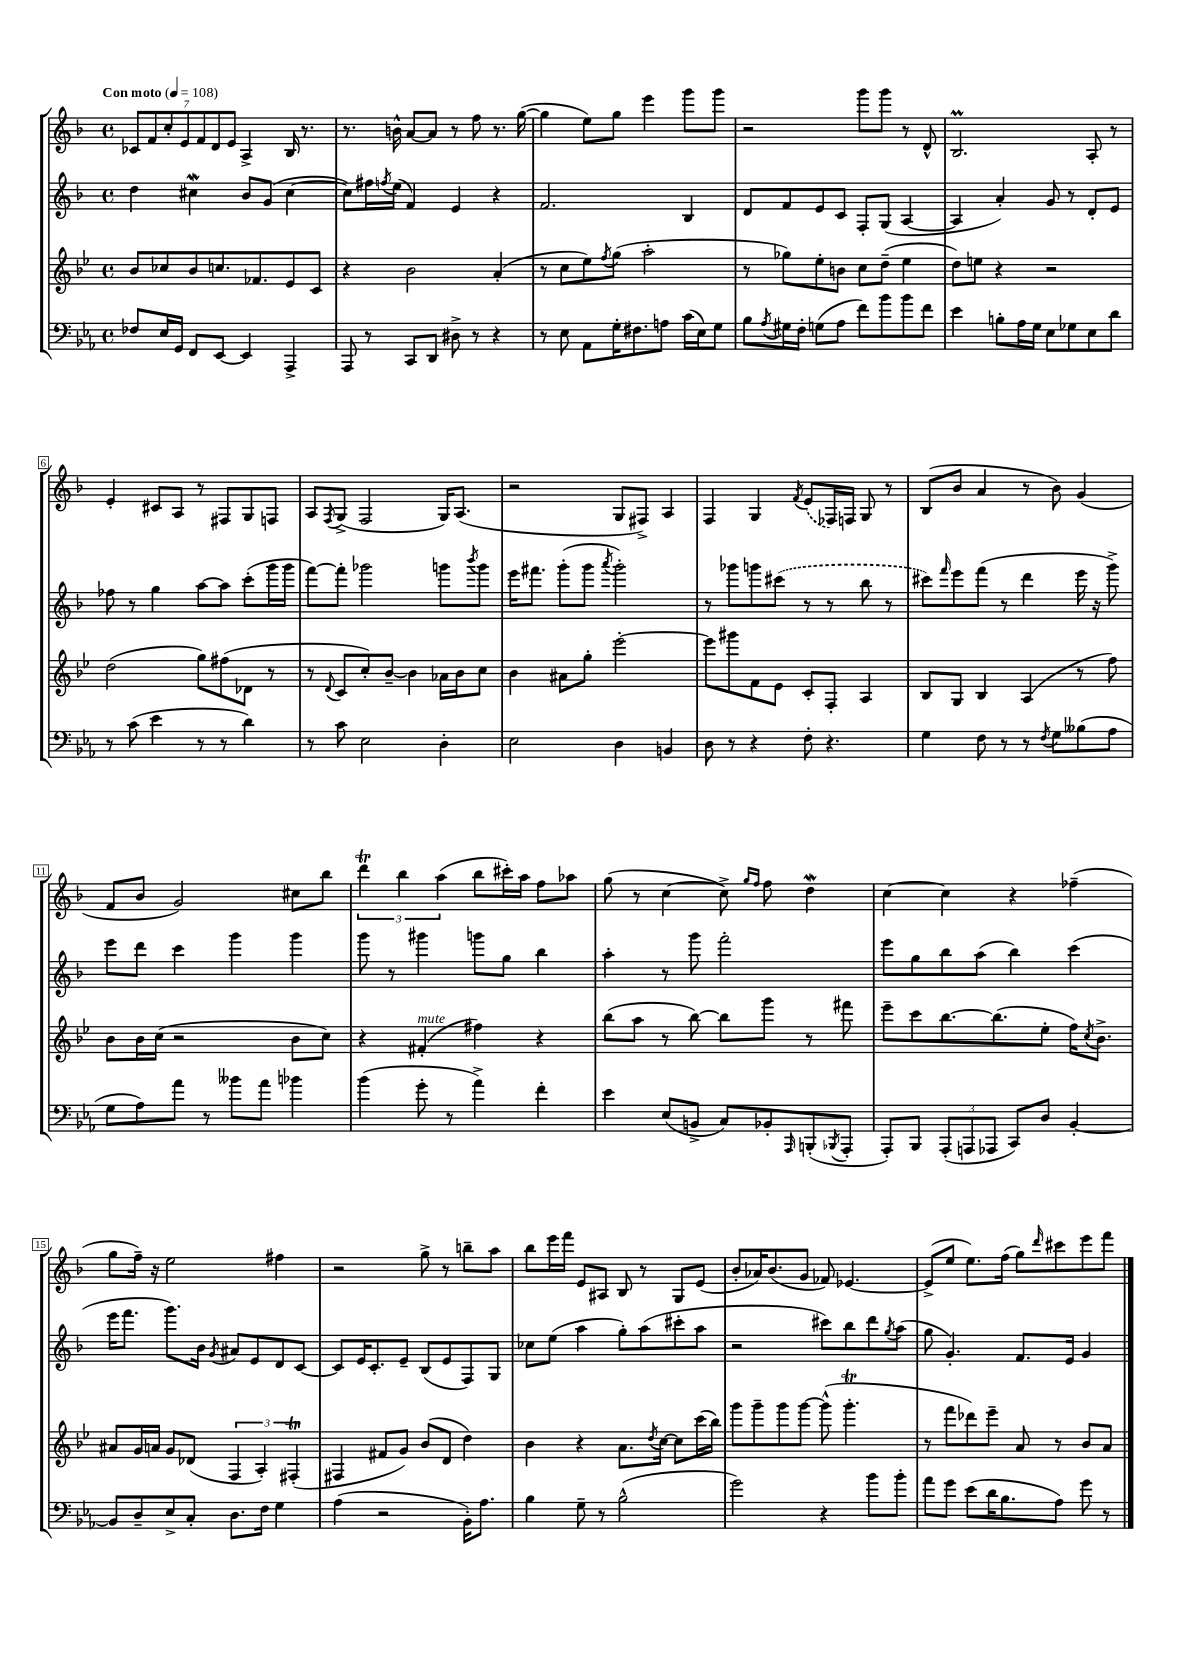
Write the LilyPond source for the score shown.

<<
\new StaffGroup <<
\new Staff = "s0" {
    \clef treble \key f \major \defaultTimeSignature \time 4/4 \tempo "Con moto" 4 = 108
    \tuplet 7/4 { ces'8 f'8 c''8-. e'8 f'8 d'8 e'8 } a4-> bes16 r8. |
    r8. b'16-^ a'8~ a'8 r8 f''8 r8. g''16~( |
    g''4 e''8) g''8 e'''4 g'''8 g'''8 |
    r2 g'''8 g'''8 r8 d'8-^ |
    bes2.\prall a8-. r8 |
    e'4-. cis'8 a8 r8 fis8 g8 f8 |
    a8 \acciaccatura { f8 } g8->( f2 g16) a8.( |
    r2 g8 fis8->) a4 |
    f4 g4 \acciaccatura { f'8 } \once \slurDashed e'8( fes16) f16 g8 r8 |
    bes8( bes'8 a'4 r8 bes'8) g'4( |
    f'8 bes'8 g'2) cis''8 bes''8 |
    \tuplet 3/2 { d'''4\trill bes''4 a''4( } bes''8 cis'''16-.) a''16 f''8 aes''8 |
    g''8( r8 c''4~ c''8->) \grace { g''16 f''16 } f''8 d''4\mordent |
    c''4~ c''4 r4 fes''4--( |
    g''8 f''16--) r16 e''2 fis''4 |
    r2 g''8-> r8 b''8-- a''8 |
    bes''8 e'''16 f'''16 e'8 ais8 bes8 r8 g8 e'8( |
    bes'8-. aes'16) bes'8.( g'8 fes'8) ees'4.~ |
    ees'8->( e''8 e''8.) f''16( g''8) \grace { d'''16 } cis'''8 e'''8 f'''8 \bar "|." |
}
\new Staff = "s1" {
    \clef treble \key f \major \defaultTimeSignature \time 4/4
    d''4 cis''4\mordent bes'8 g'8( cis''4~ |
    cis''8) fis''16 \acciaccatura { f''8 } e''16( f'4) e'4 r4 |
    f'2. bes4 |
    d'8 f'8 e'8 c'8 f8-. g8( a4~ |
    a4 a'4-.) g'8 r8 d'8-. e'8 |
    fes''8 r8 g''4 a''8~ a''8 c'''8-.( g'''16 g'''16 |
    f'''8~) f'''8-. ges'''2 g'''8 \acciaccatura { bes'''8 } g'''8 |
    e'''16 fis'''8. g'''8-.( g'''8 \acciaccatura { a'''8 } g'''2-.) |
    r8 ges'''8 g'''8 \once \slurDashed cis'''8( r8 r8 bes''8 r8 |
    cis'''8) \grace { f'''16 } e'''8 f'''8( r8 d'''4 e'''16 r16 g'''8->) |
    e'''8 d'''8 c'''4 g'''4 g'''4 |
    g'''8 r8 gis'''4 g'''8 g''8 bes''4 |
    a''4-. r8 g'''8 f'''2-. |
    e'''8 g''8 bes''8 a''8( bes''4) c'''4( |
    e'''16 f'''8. g'''8.) bes'16 \acciaccatura { g'8 } ais'8 e'8 d'8 c'8~ |
    c'8 e'16 c'8.-. e'8-- bes8( e'8 f8) g8 |
    ces''8 e''8( a''4 g''8-.) a''8( cis'''8-. a''8 |
    r2 cis'''8) bes''8 d'''8 \acciaccatura { g''8 } a''8( |
    g''8 g'4.-.) f'8. e'16 g'4 \bar "|." |
}
\new Staff = "s2" {
    \clef treble \key bes \major \defaultTimeSignature \time 4/4
    bes'8 ces''8 bes'8 c''8. fes'8. ees'8 c'8 |
    r4 bes'2 a'4-.( |
    r8 c''8 ees''8) \acciaccatura { f''8 } g''8( a''2-. |
    r8 ges''8) ees''8-. b'8 c''8 d''8--( ees''4 |
    d''8) e''8 r4 r2 |
    d''2( g''8) fis''8( des'8 r8 |
    r8 \appoggiatura { d'8 } c'8 c''8-.) bes'8~-- bes'4 aes'16 bes'16 c''8 |
    bes'4 ais'8 g''8-. ees'''2~-. |
    ees'''8 gis'''8 f'8 ees'8 c'8-. f8-. a4 |
    bes8 g8 bes4 a4( r8 f''8) |
    bes'8 bes'16 c''16( r2 bes'8 c''8) |
    r4 fis'4-.^\markup { \italic "mute" }( fis''4) r4 |
    bes''8( a''8 r8 bes''8~) bes''8 g'''8 r8 fis'''8 |
    ees'''8-- c'''8 bes''8.~ bes''8.( ees''8-. f''16) \acciaccatura { c''8 } bes'8.-> |
    ais'8 g'16 a'16 g'8 des'8( \tuplet 3/2 { f4 a4-.) fis4-.\trill( } |
    fis4 fis'8 g'8) bes'8( d'8 d''4) |
    bes'4 r4 a'8. \acciaccatura { d''8 } c''16~ c''8 c'''16( bes''16) |
    g'''8 g'''8-- g'''8 g'''8~ g'''8-^( g'''4.-.\trill |
    r8 f'''8 des'''8) ees'''8-- a'8 r8 bes'8 a'8 \bar "|." |
}
\new Staff = "s3" {
    \clef bass \key ees \major \defaultTimeSignature \time 4/4
    fes8 ees16 g,16 f,8 ees,8~ ees,4 aes,,4-> |
    aes,,8 r8 c,8 d,8 dis8-> r8 r4 |
    r8 ees8 aes,8 g16-. fis8. a8 c'16( ees16) g8 |
    bes8 \acciaccatura { aes8 } gis16 f16-. g8( aes8 f'8) bes'8 bes'8 f'8 |
    ees'4 b8-. aes16 g16 ees8 ges8 ees8 d'8 |
    r8 c'8( ees'4 r8 r8 d'4) |
    r8 c'8 ees2 d4-. |
    ees2 d4 b,4 |
    d8 r8 r4 f8-. r4. |
    g4 f8 r8 r8 \acciaccatura { f8 } g8 beses8( aes8 |
    g8 aes8) aes'8 r8 beses'8 aes'8 bes'4 |
    bes'4( g'8-. r8 aes'4->) f'4-. |
    ees'4 ees8( b,8-> c8) bes,8-. \grace { aes,,16 } b,,8-.( \acciaccatura { bes,,8 } aes,,8-. |
    aes,,8-.) bes,,8 \tuplet 3/2 { aes,,8-.( a,,8 aes,,8 } c,8) d8 bes,4~-. |
    bes,8 d8-- ees8-> c8-. d8. f16 g4 |
    aes4( r2 bes,16-.) aes8. |
    bes4 g8-- r8 bes2-^( |
    g'2) r4 bes'8 bes'8-. |
    aes'8 g'8 ees'8( d'16 bes8. aes8) g'8 r8 \bar "|." |
}
>>
>>
\layout { \context { \Score \override BarNumber.stencil = #(make-stencil-boxer 0.1 0.3 ly:text-interface::print) } }
